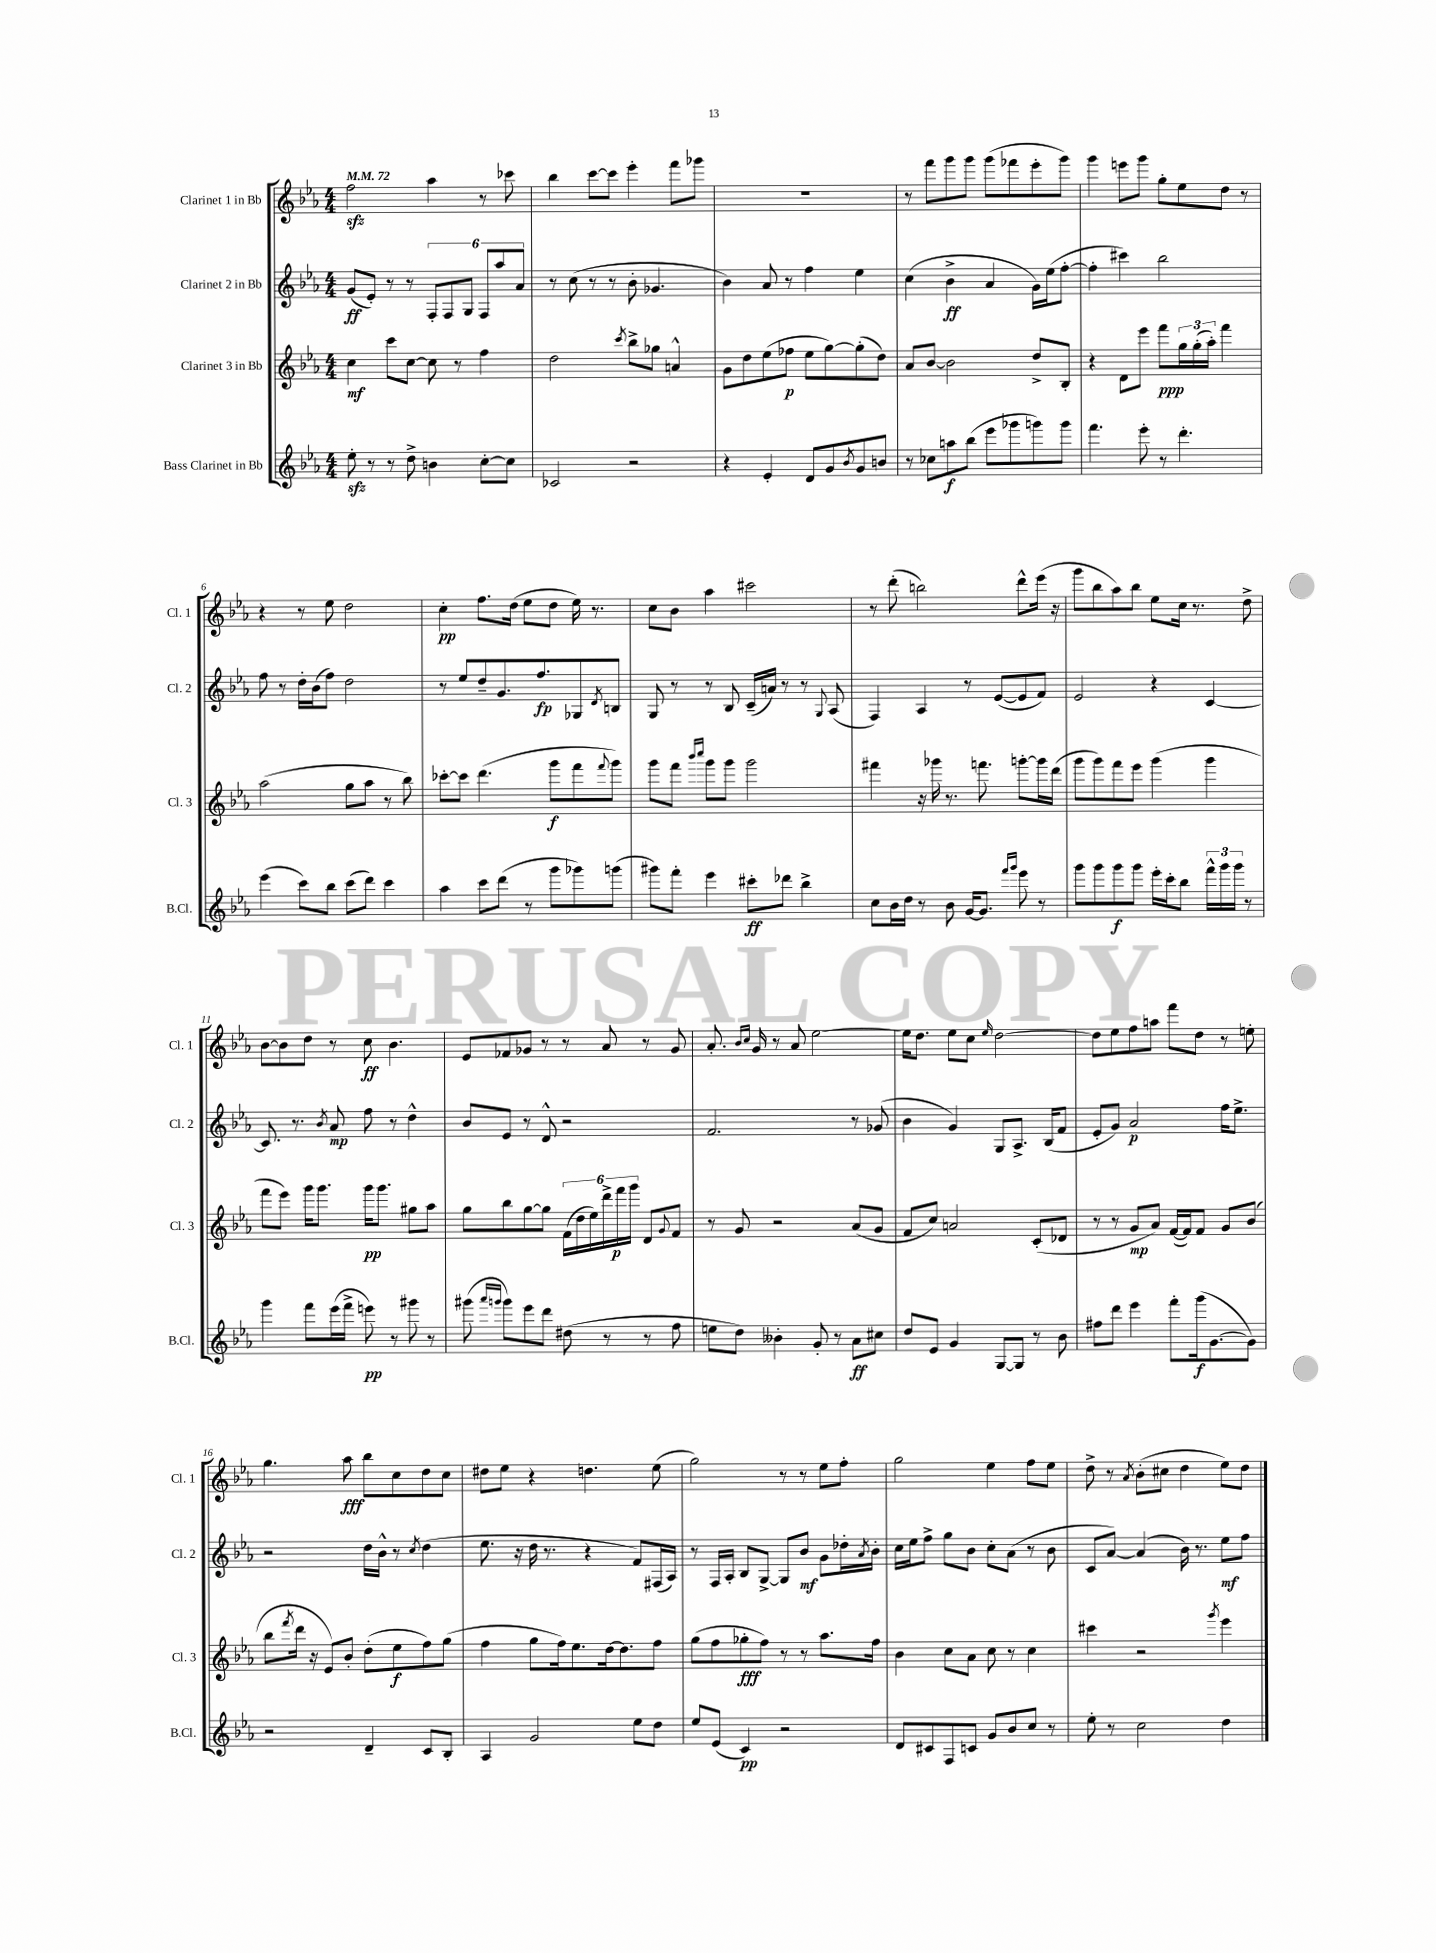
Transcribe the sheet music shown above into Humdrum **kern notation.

**kern	**dynam	**kern	**dynam	**kern	**dynam	**kern	**dynam
*part4	*part4	*part3	*part3	*part2	*part2	*part1	*part1
*staff4	*staff4	*staff3	*staff3	*staff2	*staff2	*staff1	*staff1
*I"Bass Clarinet in Bb	*	*I"Clarinet 3 in Bb	*	*I"Clarinet 2 in Bb	*	*I"Clarinet 1 in Bb	*
*I'B.Cl.	*	*I'Cl. 3	*	*I'Cl. 2	*	*I'Cl. 1	*
*clefG2	*	*clefG2	*	*clefG2	*	*clefG2	*
*k[b-e-a-]	*	*k[b-e-a-]	*	*k[b-e-a-]	*	*k[b-e-a-]	*
*M4/4	*	*M4/4	*	*M4/4	*	*M4/4	*
*MM72	*	*MM72	*	*MM72	*	*MM72	*
=1	=1	=1	=1	=1	=1	=1	=1
8ee-zz'\	.	4cc\	mf	(8g/L	ff	2ffzz\	.
8r	.	.	.	8e-'/J)	.	.	.
8r	.	8ccc\L	.	8r	.	.	.
8dd^\	.	[8cc\J	.	8r	.	.	.
4bn\	.	8cc\]	.	12F'/L	.	4aa-\	.
.	.	.	.	12F/	.	.	.
.	.	8r	.	.	.	.	.
.	.	.	.	12G/J	.	.	.
[8cc'\L	.	4ff\	.	12F/L	.	8r	.
.	.	.	.	12aa-/	.	.	.
8cc\J]	.	.	.	.	.	8ccc-X\	.
.	.	.	.	12a-/J	.	.	.
=2	=2	=2	=2	=2	=2	=2	=2
2c-X/	.	2dd\	.	8r	.	4bb-\	.
.	.	.	.	(8cc\	.	.	.
.	.	.	.	8r	.	[8ccc\L	.
.	.	.	.	8r	.	8ccc\J]	.
.	.	8qccc/	.	.	.	.	.
2r	.	8bb-^\L	.	8b-'\	.	4eee-'\	.
.	.	8gg-X\J	.	4.g-X/	.	.	.
.	.	4an^^/	.	.	.	8fff\L	.
.	.	.	.	.	.	8ggg-X\J	.
=3	=3	=3	=3	=3	=3	=3	=3
4r	.	8g\L	.	4b-\)	.	1r	.
.	.	8dd\	.	.	.	.	.
4e-'/	.	(8ee-\	.	8a-/	.	.	.
.	.	8ff-X\J	p	8r	.	.	.
8d/L	.	8ee-\L	.	4ff\	.	.	.
8g/	.	[8gg\)	.	.	.	.	.
8qb-/	.	.	.	.	.	.	.
8g/	.	(8gg'\]	.	4ee-\	.	.	.
8bn/J	.	8dd\J)	.	.	.	.	.
=4	=4	=4	=4	=4	=4	=4	=4
8r	.	8a-/L	.	(4cc\	.	8r	.
8cc-X\L	.	[8b-/J	.	.	.	8fff\L	.
8aan\	f	2b-\]	.	4b-^\	ff	8ggg\	.
(8bb-\J	.	.	.	.	.	8ggg\J	.
8eee-\L	.	.	.	4a-/	.	(8ggg\L	.
8ggg-X\	.	.	.	.	.	8fff-X\	.
8gggn\)	.	8dd^/L	.	16g\LL)	.	8eee-'\	.
.	.	.	.	(16ee-\J	.	.	.
8ggg\J	.	8B-'/J	.	[8ff'\J	.	8ggg\J)	.
=5	=5	=5	=5	=5	=5	=5	=5
4.fff\	.	4r	.	4ff'\]	.	4ggg\	.
.	.	8d\L	.	4ccc#X\)	.	8eeen\L	.
8eee-'\	.	8eee-\J	.	.	.	8ggg\J	.
8r	.	8fff\L	ppp	2bb-\	.	8gg'\L	.
4.ddd'\	.	24gg\L	.	.	.	8ee-\	.
.	.	(24gg'\	.	.	.	.	.
.	.	24aa-'\JJ)	.	.	.	.	.
.	.	4fff\	.	.	.	8dd\J	.
.	.	.	.	.	.	8r	.
!!LO:LB:g=z
=6	=6	=6	=6	=6	=6	=6	=6
(4eee-\	.	(2aa-\	.	8ff\	.	4r	.
.	.	.	.	8r	.	.	.
8ccc\L)	.	.	.	16dd'\LL	.	8r	.
.	.	.	.	(16b-\J	.	.	.
8bb-\J	.	.	.	8ff\J)	.	8ee-\	.
(8ccc\L	.	8gg\L	.	2dd\	.	2dd\	.
8ddd\J)	.	8aa-\J	.	.	.	.	.
4ccc\	.	8r	.	.	.	.	.
.	.	8bb-\)	.	.	.	.	.
=7	=7	=7	=7	=7	=7	=7	=7
4aa-\	.	[8ccc-X'\L	.	8r	.	4cc'\	pp
.	.	8ccc-\J]	.	8ee-/L	.	.	.
8ccc\L	.	(4.ddd\	.	8dd~/	.	8.ff\L	.
(8ddd\J	.	.	.	8.g/	.	.	.
.	.	.	.	.	.	(16dd\Jk	.
8r	.	.	.	.	.	8ee-\L	.
.	.	.	.	8.ff/	fp	.	.
8ggg\L	.	8ggg\L	f	.	.	8dd\J	.
8ggg-X\)	.	8fff\	.	8G-X/	.	16ee-\)	.
.	.	.	.	.	.	8.r	.
.	.	8qqfff/	.	8qd/	.	.	.
(8gggn\J	.	8ggg\J)	.	8Bn/J	.	.	.
=8	=8	=8	=8	=8	=8	=8	=8
8ggg#X\L)	.	8ggg\L	.	8G/	.	8cc\L	.
8fff'\J	.	8fff\J	.	8r	.	8b-\J	.
.	.	16qqbbb-/LL	.	.	.	.	.
.	.	16qqcccc/JJ	.	.	.	.	.
4eee-\	.	8ggg\L	.	8r	.	4aa-\	.
.	.	8ggg\J	.	8B-/	.	.	.
8ccc#X'\L	ff	2ggg\	.	(16c~/LL	.	2ccc#X\	.
.	.	.	.	16an/JJ)	.	.	.
8ddd-X\J	.	.	.	8r	.	.	.
4bb-^\	.	.	.	8r	.	.	.
.	.	.	.	8qqG/	.	.	.
.	.	.	.	(8A-/	.	.	.
=9	=9	=9	=9	=9	=9	=9	=9
8cc\L	.	4fff#X\	.	4F/)	.	8r	.
16b-\L	.	.	.	.	.	(8ddd'\	.
16dd\JJ	.	.	.	.	.	.	.
8r	.	16r	.	4A-/	.	2bbn\)	.
.	.	16ggg-X\	.	.	.	.	.
8b-\	.	8.r	.	.	.	.	.
[16g/KL	.	.	.	8r	.	.	.
8.g/J]	.	8.fffn\	.	.	.	.	.
.	.	.	.	([8e-/L	.	.	.
16qqfff/LL	.	.	.	.	.	.	.
16qqggg/JJ	.	.	.	.	.	.	.
8eee-\	.	[8gggn'\L	.	8e-/]	.	8ddd^^\L	.
8r	.	16ggg\L]	.	8f/J)	.	(16eee-\Jk	.
.	.	(16ddd\JJ	.	.	.	16r	.
=10	=10	=10	=10	=10	=10	=10	=10
8ggg\L	.	8ggg\L	.	2e-/	.	8ggg\L	.
8ggg\	.	8ggg\)	.	.	.	8bb-\	.
8ggg\	f	8fff\	.	.	.	8aa-\)	.
8ggg\J	.	8eee-\J	.	.	.	8bb-\J	.
16eee-'\LL	.	(4ggg\	.	4r	.	8ee-\L	.
16ccc'\J	.	.	.	.	.	.	.
8bb-\J	.	.	.	.	.	16cc\Jk	.
.	.	.	.	.	.	8.r	.
24fff^^\LL	.	4ggg\	.	[4c/	.	.	.
24ggg\	.	.	.	.	.	.	.
24ggg\JJ	.	.	.	.	.	.	.
8r	.	.	.	.	.	8dd^\	.
!!LO:LB:g=z
=11	=11	=11	=11	=11	=11	=11	=11
4ggg\	.	8fff\L	.	8.c/]	.	[8b-\L	.
.	.	8eee-\J)	.	.	.	8b-\]	.
.	.	.	.	8.r	.	.	.
8fff\L	.	16ggg\KL	.	.	.	8dd\J	.
.	.	8.ggg\J	.	.	.	.	.
.	.	.	.	8qb-/	.	.	.
(16eee-\L	.	.	.	8a-/	mp	8r	.
16fff^\JJ	.	.	.	.	.	.	.
8eeen\)	pp	16ggg\KL	pp	8ff\	.	8cc\	ff
.	.	8.ggg\J	.	.	.	.	.
8r	.	.	.	8r	.	4.b-\	.
8ggg#X\	.	8gg#X\L	.	4dd^^\	.	.	.
8r	.	8aa-\J	.	.	.	.	.
=12	=12	=12	=12	=12	=12	=12	=12
(8ggg#X\	.	8gg\L	.	8b-/L	.	8e-/L	.
16qqaaa-/LL	.	.	.	.	.	.	.
16qqgggn/JJ	.	.	.	.	.	.	.
8ggg\L)	.	8bb-\	.	8e-/J	.	8f-X/	.
8eee-\	.	[8gg\	.	8r	.	8g-X/J	.
8ddd\J	.	8gg\J]	.	8d^^/	.	8r	.
(8dd#X\	.	(24f\LL	.	2r	.	8r	.
.	.	24dd\	.	.	.	.	.
.	.	24ee-\)	.	.	.	.	.
8r	.	24ddd^\	.	.	.	8a-/	.
.	.	24fff\	p	.	.	.	.
.	.	24ggg\JJ	.	.	.	.	.
8r	.	8d/L	.	.	.	8r	.
.	.	8qqg/	.	.	.	.	.
8ff\	.	8f/J	.	.	.	8g-/	.
=13	=13	=13	=13	=13	=13	=13	=13
8een\L	.	8r	.	2.f/	.	8.a-'/	.
8dd\J)	.	8g/	.	.	.	.	.
.	.	.	.	.	.	16qqb-/LL	.
.	.	.	.	.	.	16qqcc/JJ	.
.	.	.	.	.	.	16g/	.
4b--X'\	.	2r	.	.	.	8r	.
.	.	.	.	.	.	8a-/	.
8g'/	.	.	.	.	.	[2ee-\	.
8r	.	.	.	.	.	.	.
8a-\L	ff	(8a-/L	.	8r	.	.	.
8cc#X\J	.	8g/J	.	(8g-X/	.	.	.
=14	=14	=14	=14	=14	=14	=14	=14
8dd/L	.	8f/L	.	4b-\	.	16ee-\KL]	.
.	.	.	.	.	.	8.dd\J	.
8e-/J	.	8cc/J)	.	.	.	.	.
4g/	.	2an/	.	4g/)	.	8ee-\L	.
.	.	.	.	.	.	8cc\J	.
.	.	.	.	.	.	16qqee-/	.
[8G/L	.	.	.	8G/L	.	[2dd\	.
8G/J]	.	.	.	8.A-^/J	.	.	.
8r	.	(8c'/L	.	.	.	.	.
.	.	.	.	(16B-/KL	.	.	.
8b-\	.	8d-X/J	.	8f/J	.	.	.
=15	=15	=15	=15	=15	=15	=15	=15
8ff#X\L	.	8r	.	8e-'/L	.	8dd\L]	.
8ddd\J	.	8r	.	8g/J)	.	8ee-\	.
4eee-\	.	8g/L	mp	2a-/	p	8ff\	.
.	.	8a-/J)	.	.	.	8aan\J	.
8fff'\L	.	([16f/LL	.	.	.	8fff\L	.
.	.	16f/J])	.	.	.	.	.
(16ggg\k	f	8f/J	.	.	.	8dd\J	.
[8.g\	.	.	.	.	.	.	.
.	.	8g/L	.	16ff\KL	.	8r	.
.	.	.	.	8.ee-^\J	.	.	.
8g\J])	.	(8b-/J	.	.	.	8een'\	.
!!LO:LB:g=z
=16	=16	=16	=16	=16	=16	=16	=16
2r	.	8bb-\L	.	2r	.	4.gg\	.
.	.	8qfff/	.	.	.	.	.
.	.	16ddd\Jk	.	.	.	.	.
.	.	16r	.	.	.	.	.
.	.	8e-/L)	.	.	.	.	.
.	.	8b-'/J	.	.	.	8aa-\	fff
4d~/	.	(8dd'\L	.	16dd\LL	.	8bb-\L	.
.	.	.	.	16b-^^\JJ	.	.	.
.	.	8ee-\	f	8r	.	8cc\	.
.	.	.	.	8qcc/	.	.	.
8c/L	.	8ff\)	.	(4dd\	.	8dd\	.
8B-'/J	.	(8gg\J	.	.	.	8cc\J	.
=17	=17	=17	=17	=17	=17	=17	=17
4A-/	.	4ff\	.	8.ee-\	.	8dd#X\L	.
.	.	.	.	.	.	8ee-\J	.
.	.	.	.	16r	.	.	.
2g/	.	8gg\L	.	16dd\	.	4r	.
.	.	.	.	8.r	.	.	.
.	.	16ff\k)	.	.	.	.	.
.	.	8.ee-\	.	.	.	.	.
.	.	.	.	4r	.	4.ddn\	.
.	.	[16dd\k	.	.	.	.	.
.	.	8.dd\]	.	.	.	.	.
8ee-\L	.	.	.	8f/L)	.	.	.
8dd\J	.	8ff\J	.	(16F#X/L	.	(8ee-\	.
.	.	.	.	16A-/JJ)	.	.	.
=18	=18	=18	=18	=18	=18	=18	=18
8ee-/L	.	(8gg\L	.	8r	.	2gg\)	.
(8e-/J	.	8ff\	.	16F/LL	.	.	.
.	.	.	.	16A-'/JJ	.	.	.
4c/)	pp	8gg-X'\	fff	8B-/L	.	.	.
.	.	8ff\J)	.	[8G^/J	.	.	.
2r	.	8r	.	8G/L]	.	8r	.
.	.	8r	.	8b-/J	mf	8r	.
.	.	8.aa-\L	.	8g\L	.	8ee-\L	.
.	.	.	.	16dd-X'\L	.	8ff'\J	.
.	.	.	.	8qa-/	.	.	.
.	.	16ff\Jk	.	16b-'\JJ	.	.	.
=19	=19	=19	=19	=19	=19	=19	=19
8d/L	.	4b-\	.	16cc\LL	.	2gg\	.
.	.	.	.	16ee-\J	.	.	.
8c#X/	.	.	.	8ff^\J	.	.	.
8F/	.	8cc\L	.	8gg\L	.	.	.
8cn/J	.	8a-\J	.	8b-\J	.	.	.
8g/L	.	8cc\	.	8cc'\L	.	4ee-\	.
8b-/	.	8r	.	(8a-\J	.	.	.
8cc/J	.	4cc\	.	8r	.	8ff\L	.
8r	.	.	.	8b-\	.	8ee-\J	.
=20	=20	=20	=20	=20	=20	=20	=20
8ee-'\	.	4ccc#X\	.	8c/L	.	8dd^\	.
8r	.	.	.	[8a-/J)	.	8r	.
.	.	.	.	.	.	8qa-/	.
2cc\	.	2r	.	(4a-/]	.	(8b-'\L	.
.	.	.	.	.	.	8cc#X\J	.
.	.	.	.	16b-\)	.	4dd\	.
.	.	.	.	8.r	.	.	.
.	.	8qggg/	.	.	.	.	.
4dd\	.	4eee-\	.	8ee-\L	mf	8ee-\L)	.
.	.	.	.	8ff\J	.	8dd\J	.
==	==	==	==	==	==	==	==
*-	*-	*-	*-	*-	*-	*-	*-
